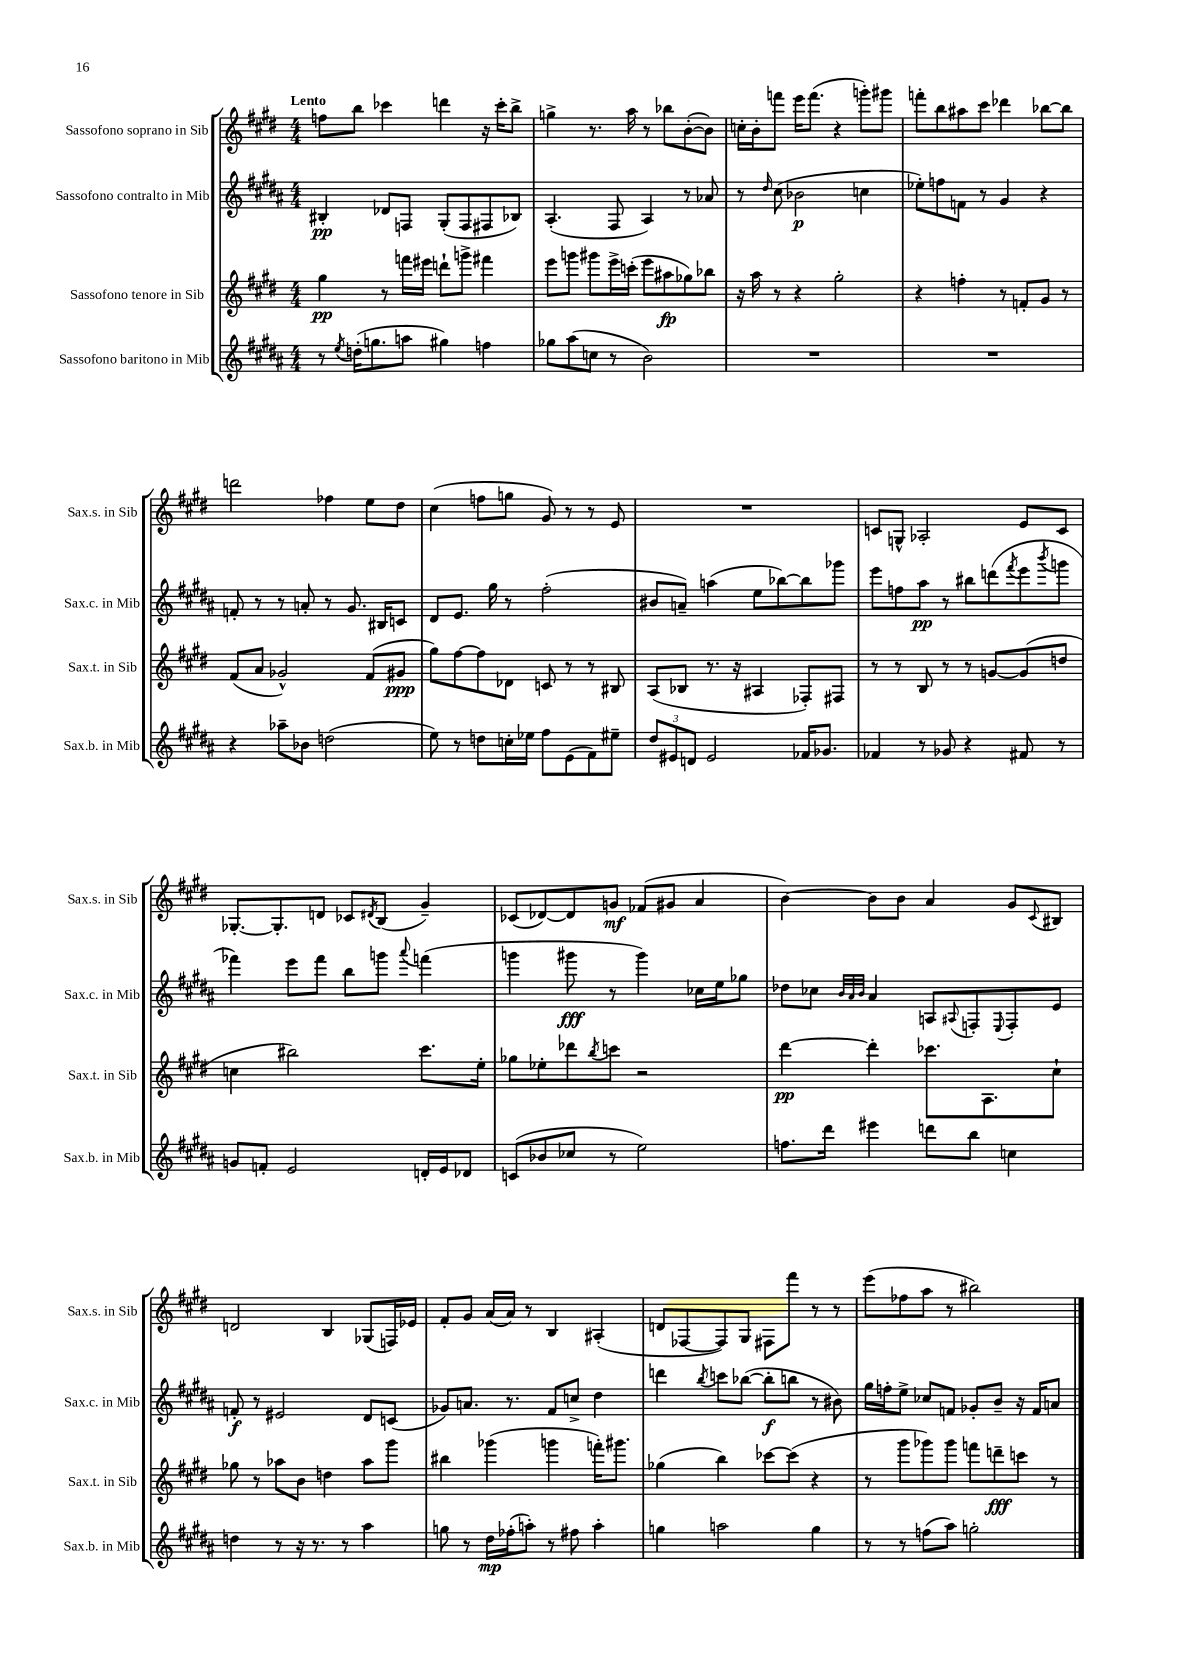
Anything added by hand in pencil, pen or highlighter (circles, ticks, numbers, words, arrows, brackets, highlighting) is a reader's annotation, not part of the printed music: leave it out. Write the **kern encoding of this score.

**kern	**kern	**kern	**kern
*staff4	*staff3	*staff2	*staff1
*clefG2	*clefG2	*clefG2	*clefG2
*k[f#c#g#d#a#]	*k[f#c#g#d#]	*k[f#c#g#d#a#]	*k[f#c#g#d#]
*M4/4	*M4/4	*M4/4	*M4/4
8r	4gg#	4B#'	8ff
8qee	.	.	.
(16dd'	.	.	8bb
8.gg	.	.	.
.	8r	8d-	4ccc-
8aa	16fff	8F	.
.	16eee#	.	.
4gg#)	8ddd`	(8G#'	4ddd
.	8ggg^	8F	.
4ff	4fff#	8F#	16r
.	.	.	16ccc-'
.	.	8B-)	8bb^
=	=	=	=
8gg-	8eee	(4.A#'	4gg^
(8aa#	8ggg	.	.
8cc	8ggg#	.	8.r
8r	16eee^	8F#	.
.	(16ccc'	.	16aa
2b)	8eee	4A#)	8r
.	8aa#	.	8bb-
.	8gg-)	8r	([8b'
.	8bb-	8a-	8b])
=	=	=	=
1r	16r	8r	16cc'
.	16aa	.	16b'
.	.	16qqdd#	.
.	8r	(8cc#	8fff
.	4r	2b-	16eee
.	.	.	(8.fff
.	2gg#'	.	4r
.	.	4cc	8ggg')
.	.	.	8ggg#
=	=	=	=
1r	4r	8ee-')	8fff'
.	.	8ff	8bb
.	4ff'	8f	8aa#
.	.	8r	8ccc#
.	8r	4g#	4ddd-
.	8f'	.	.
.	8g#	4r	[8bb-
.	8r	.	8bb-]
=	=	=	=
4r	(8f#	8f'	2ddd
.	8a	8r	.
8aa-~	2g-^^)	8r	.
8b-	.	8a'	.
(2dd	.	8r	4ff-
.	.	8.g#	.
.	(8f#	.	8ee
.	.	16B#	.
.	8g#	8c	8dd#
=	=	=	=
8ee)	8gg#)	8d#	(4cc#
8r	[8ff#	8.e	.
8dd	8ff#]	.	8ff
.	.	16gg#	.
16cc'	8d-	8r	8gg
16ee-	.	.	.
8ff#	8c	(2ff#'	8g#)
(8e	8r	.	8r
8f#)	8r	.	8r
8ee#~	8B#	.	8e
=	=	=	=
12dd#	(8A	8b#	1r
12e#	.	.	.
.	8B-	8a~)	.
12d	.	.	.
2e#	8.r	(4aa	.
.	16r	.	.
.	4A#	8ee	.
.	.	[8bb-)	.
16f-	8F-')	8bb-]	.
8.g-	.	.	.
.	8F#	8ggg-	.
=	=	=	=
4f-	8r	8eee	8c
.	8r	8ff	8G^^
8r	8B	8aa#	2A-'
8g-	8r	8r	.
4r	8r	8bb#	.
.	[8g	(8ddd	.
.	.	8qfff#	.
8f#	(8g]	8eee	8e
.	.	8qbbb	.
8r	8dd	8ggg	8c
=	=	=	=
8g	4cc	4fff-)	[8.G-'
8f'	.	.	.
.	.	.	8.G-']
2e	2bb#)	8eee	.
.	.	8fff-	8d
.	.	8bb	8c-
.	.	.	8qd#
.	.	8ggg	(8B
.	.	8qqaaa#	.
16d'	8.ccc#	(4fff	4g#~)
16e	.	.	.
8d-	.	.	.
.	16ee'	.	.
=	=	=	=
(8c	8gg-	4ggg	(8c-
8b-	8ee-'	.	[8d-)
8cc-	8ddd-	8ggg#	8d-]
.	8qbb	.	.
8r	8ccc	8r	8g
2ee)	2r	4ggg#)	(8f-
.	.	.	8g#
.	.	16cc-	4a
.	.	16ee	.
.	.	8gg-	.
=	=	=	=
8.ff	[4ddd#	8dd-	[4b)
.	.	8cc-	.
16ddd#	.	.	.
.	.	32qqb	.
.	.	32qqa#	.
.	.	32qqb	.
4eee#	4ddd#']	4a#	8b]
.	.	.	8b
8ddd	8.ccc-	8A	4a
.	.	8qqA#	.
8bb	.	8F'	.
.	8.A	.	.
.	.	8qqE	.
4cc	.	8F'	8g#
.	.	.	8qqc#
.	8cc#`	8e	8B#
=	=	=	=
4dd	8gg-	8f'	2d
.	8r	8r	.
8r	8aa-	2e#	.
16r	8b	.	.
8.r	.	.	.
.	4dd	.	4B
8r	.	.	.
4aa#	8aa-	8d#	(8G-
.	8ggg#	(8c	16F)
.	.	.	16e-
=	=	=	=
8gg	4bb#	8g-)	8f#'
8r	.	8.a	8g#
16dd#	(4ggg-	.	(16a
(16ff-'	.	8.r	16a)
8aa')	.	.	8r
8r	4ggg	8f#	4B
8ff#	.	8cc^	.
4aa'	16fff')	4dd#	(4A#'
.	8.ggg#	.	.
=	=	=	=
4gg	(4gg-	4ddd	8d
.	.	.	[8F-
.	.	8qbb	.
2aa	4bb)	8ccc	8F-])
.	.	([8bb-	8G#
.	[8ccc-	8bb-']	8F#
.	(8ccc-]	8bb	8fff#
4gg	4r	8r	8r
.	.	8b#)	8r
=	=	=	=
8r	8r	16gg#	(8eee
.	.	16ff'	.
8r	8ggg#	8ee^	8ff-
(8ff	8ggg-)	8cc-	8aa
8aa#)	8ggg-	8f	8r
2gg'	8fff	8g-'	2bb#)
.	8ddd~	8b~	.
.	8ccc	16r	.
.	.	16f	.
.	8r	8a	.
==	==	==	==
*-	*-	*-	*-
